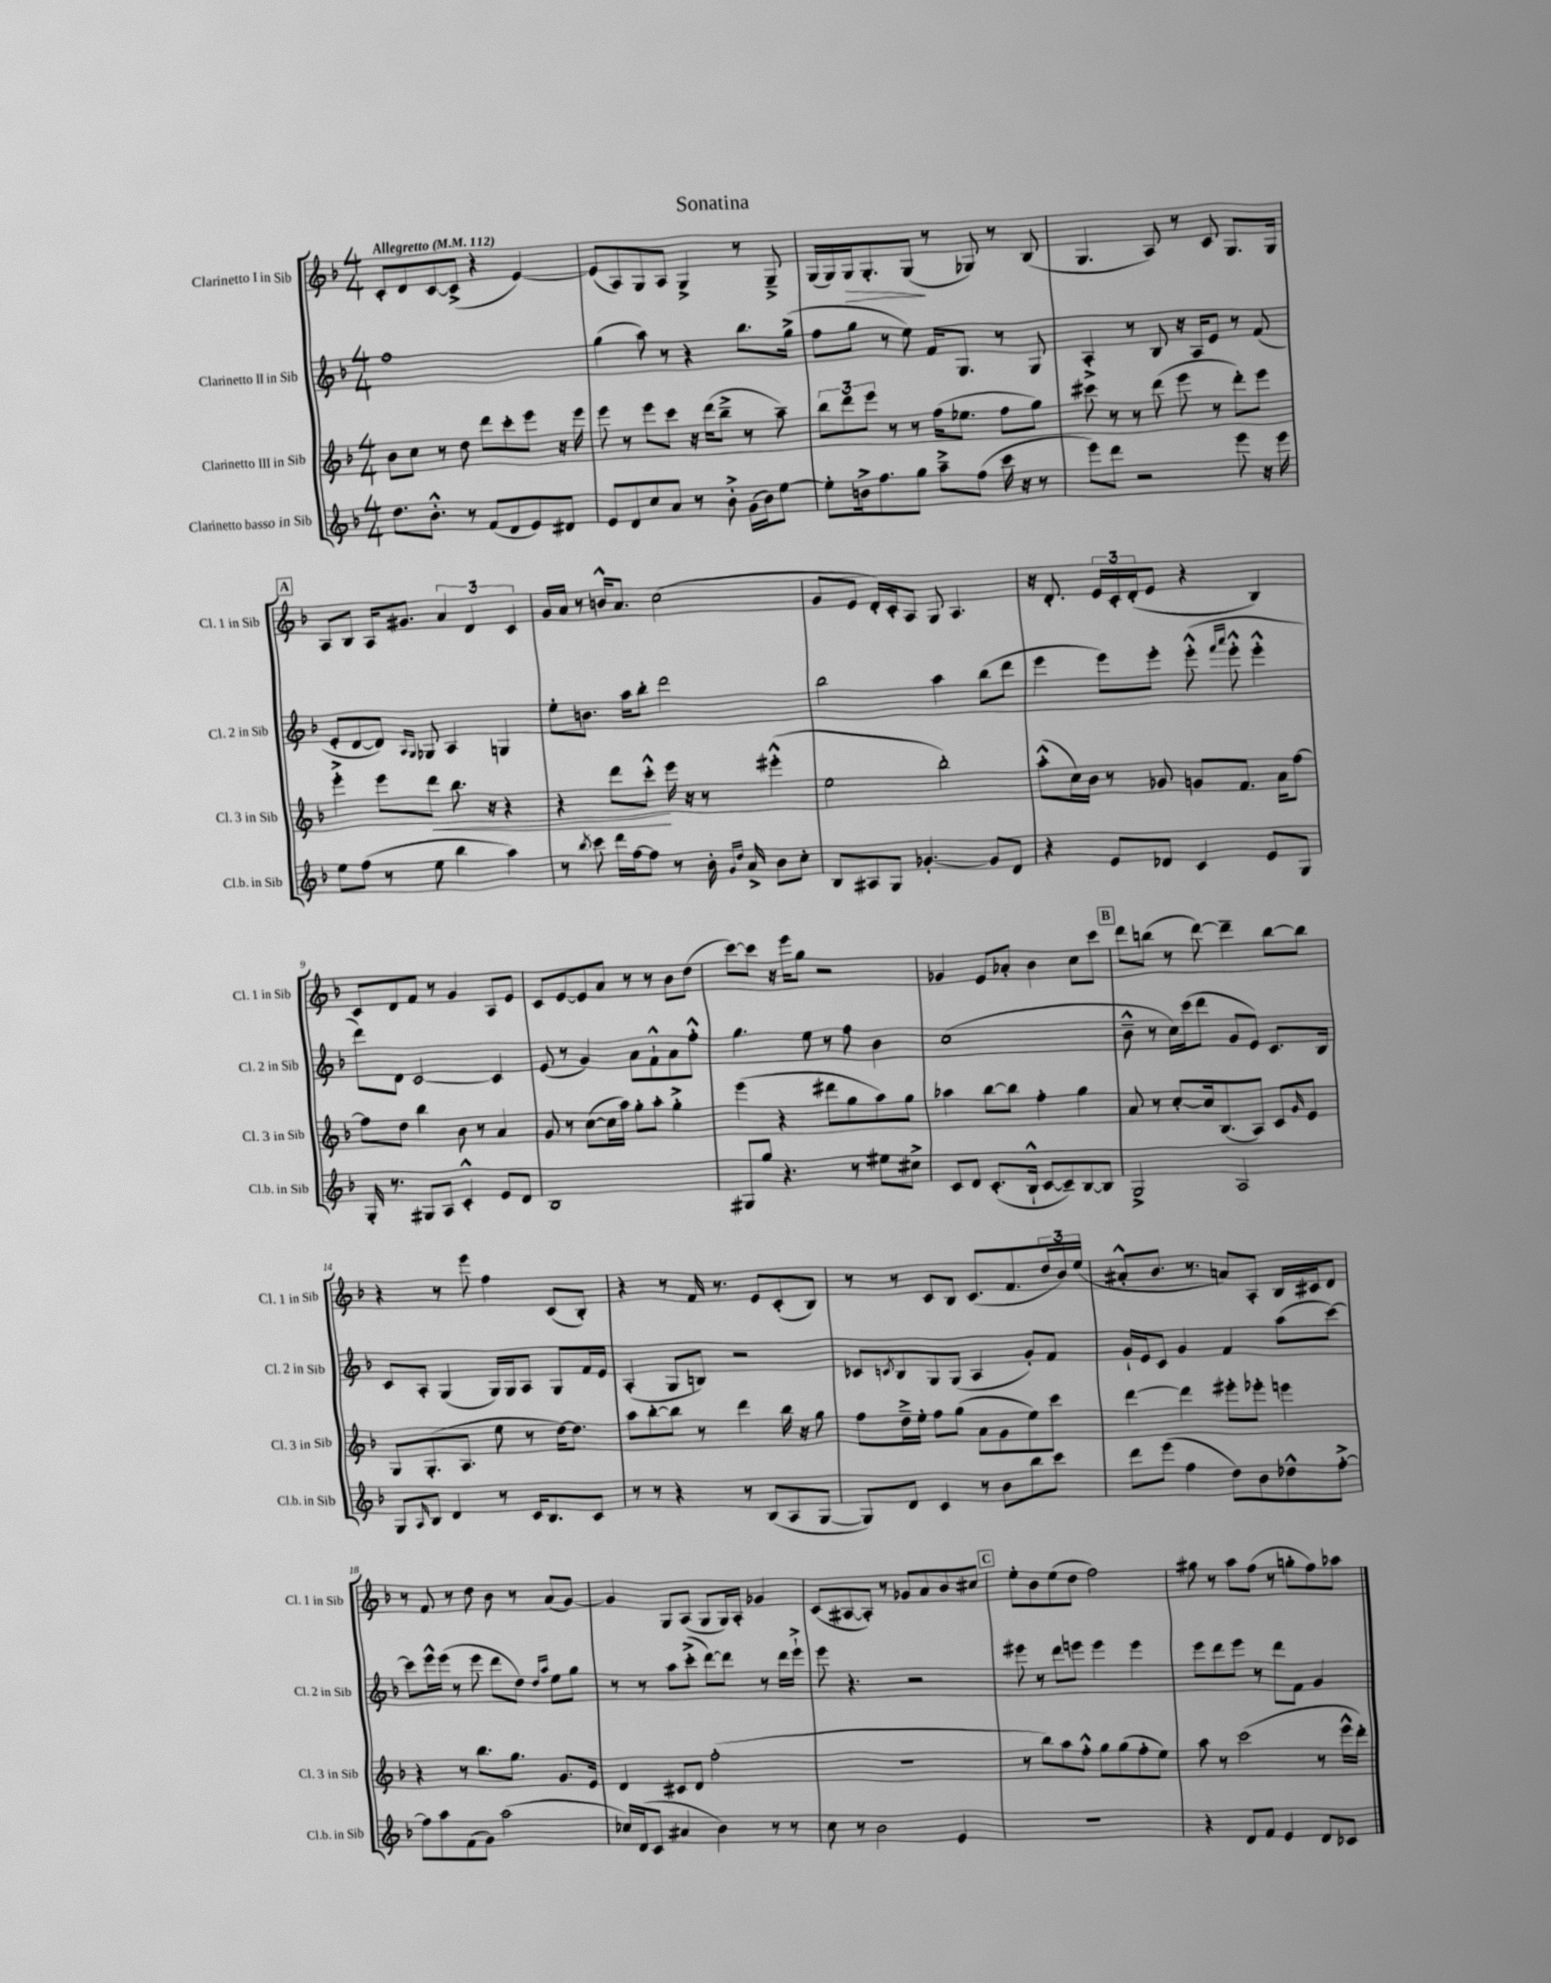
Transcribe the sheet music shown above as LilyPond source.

\header { title = "Sonatina" }
<<
\new StaffGroup <<
\new Staff = "s0" \with { instrumentName = "Clarinetto I in Sib" shortInstrumentName = "Cl. 1 in Sib" } {
    \clef treble \key f \major \numericTimeSignature \time 4/4 \tempo "Allegretto" 4 = 112
    c'8-. d'8 c'8~ c'8->( r4 e'4~) |
    e'8( a8) g8 a8 g4-> r8 g8---> |
    g16( g16) g16\> g8.-. g8\!( r8 ges8) r8 bes8( |
    g4. a8) r8 c'8 g8. g16 |
    \mark \markup { \box "A" } a8 bes8 a16 gis'8. \tuplet 3/2 { a'4 d'4 c'4 } |
    g'16 a'16 r8 b'16-^ a'8. c''2( |
    g'8 e'8 d'16-.) c'16-. a8 g8 a4. |
    r16 d'8.-. \tuplet 3/2 { e'16 c'16-. d'16-.( } e'8 r4 bes4) |
    c'8 d'8 f'8 r8 g'4 a8 e'8 |
    c'8 e'8~ e'8 a'8 r8 r8 bes'8 d''8( |
    c'''8~) c'''8 r16 e'''16 g''8 r2 |
    ges'4 e'8 aes'8-. bes'4 c''8 c'''8 |
    \mark \markup { \box "B" } d'''8 b''8( r8 d'''8~) d'''4-- b''8~ b''8 |
    r4 r8 e'''8 f''4 c'8( bes8-.) |
    r4 r8 f'16 r8. e'8 c'8-.( bes8) |
    r8 r8 c'8 bes8 c'8.( f'8. \tuplet 3/2 { d''16 bes'16) e''16( } |
    ais'8-.-^ bes'8. r8. a'8) a8-. bes16 cis'16 d'8 |
    r8 f'8 r8 d''8 bes'8 r8 a'8( g'8~) |
    g'4 g8 a8( g8 g16) a16-. ges'4 |
    c'8( ais8~ ais8-.) r8 ges'8 a'8 bes'8 cis''8 |
    \mark \markup { \box "C" } e''8-. bes'8 e''8( d''8 f''2) |
    gis''8 r8 a''8 f''8( r8 g''8-. f''8) aes''8 \bar "|." |
}
\new Staff = "s1" \with { instrumentName = "Clarinetto II in Sib" shortInstrumentName = "Cl. 2 in Sib" } {
    \clef treble \key f \major \numericTimeSignature \time 4/4
    f''1 |
    g''4( a''8) r8 r4 bes''8. g''16->( |
    f''8 g''8 r8 e''8) f'16 g8. r8 g8 |
    a4-.-> r8 bes8 r16 a16 e'8 r8 f'8( |
    \mark \markup { \box "A" } e'8-. d'8~ d'8) \grace { a16 g16 } ges8 a4 g4 |
    e''8-. b'8. a''16 bes''8-. d'''2 |
    bes''2 a''4 bes''8( d'''8 |
    e'''4 e'''8) e'''8-. e'''8-.-^( \grace { f'''16 a'''16 } e'''8-.-^ e'''4-.-^ |
    d'''8) d'8 c'2~ c'4 |
    e'8( r8 g'4) a'8 f'8-!-^ a'8 f''8-.-^ |
    g''4. e''8 r8 f''8 bes'4 |
    c''1( |
    \mark \markup { \box "B" } bes'8---^ r8 c''16) c'''16( d'''8 g'8 e'8) c'8. bes16 |
    c'8 a8-. g4( g16) g16 a8 g8 f'16 e'16 |
    a4-.( g8 b8) r2 |
    ces'8 \acciaccatura { c'8 } bes8 g8 g8( a4 g'8-.) f'8 |
    g'16-! e'16 c'8 g'4 f'4 a''8( c'''8~) |
    c'''8 e'''16-^ e'''16( r8 e'''8 d'''8 d''8) \grace { d''16 a''16 } e''8 g''8 |
    r8 r8 a''8 c'''8-.->( d'''8~) d'''8 r8 d'''16 e'''16-!-> |
    e'''8 r4. r2 |
    \mark \markup { \box "C" } eis'''8 r8 d'''8 e'''8 e'''4 e'''4 |
    e'''8 d'''8 e'''8 r8 d'''8 f'8 g'4 \bar "|." |
}
\new Staff = "s2" \with { instrumentName = "Clarinetto III in Sib" shortInstrumentName = "Cl. 3 in Sib" } {
    \clef treble \key f \major \numericTimeSignature \time 4/4
    bes'8 c''8 r8 d''8 d'''8 c'''8-. e'''8 r16 e'''16 |
    e'''8 r8 e'''8 c'''8 r16 d'''16( bes''8---> r8 a''8--) |
    \tuplet 3/2 { bes''8 d'''8 e'''8 } r8 r8 f''16( ees''8. f''8 g''8) |
    cis'''8 r8 r8 d'''8( e'''8 r8 d'''8-.) e'''8 |
    \mark \markup { \box "A" } e'''4-.-> e'''8 d'''8\< bes''8. r16 r4 |
    r4 d'''8 c'''8-.-^\! e'''16 r16 r8 eis'''4-.-^( |
    e''2 bes''2-.) |
    a''8-.-^( c''16) bes'16 r8 ges'8 g'8 f'8. a'16 f''8~ |
    f''8 d''8 bes''4 bes'8 r8 a'4 |
    g'8 r8 c''8~( c''16 a''16) g''8-. a''8-. g''4-.-> |
    e'''4( r4 dis'''8 g''8 a''8) g''8 |
    aes''4 bes''8~ bes''8 f''4-. g''4 |
    \mark \markup { \box "B" } a'8 r8 c''8~-. c''16 bes8.( a8) c'8 \grace { g'16 } e'8 |
    g8 g8.-.( a8. e''8 r8 d''16~) d''8. |
    a''8 bes''8~-. bes''8 r8 d'''4 bes''16 r16 g''8 |
    f''8 d''16---> e''16-. f''8 g''8( a'8 g'8 e''8) c'''8 |
    d'''4~ d'''4 eis'''8-. ees'''8-. e'''4 |
    r4 r8 bes''8. g''8. g'8. e'16 |
    d'4 cis'8 d'8 f''2-.( |
    R1 |
    \mark \markup { \box "C" } r8 bes''8) a''8 f''8-.-^ g''8 g''8( f''8-. e''8) |
    a''8 r8 c'''2( r8 e'''16-^ d'''16-.) \bar "|." |
}
\new Staff = "s3" \with { instrumentName = "Clarinetto basso in Sib" shortInstrumentName = "Cl.b. in Sib" } {
    \clef treble \key f \major \numericTimeSignature \time 4/4
    d''8. bes'8.-.-^ r8 f'8( d'8 e'8) dis'8 |
    e'8 d'8 c''8 a'8 r8 bes'8-.-> g'16( bes'16) e''8~ |
    e''8-. b'16-> f''8. g''8 a''8---> f''8( c'''16 r16 r8 |
    e'''8) d'''8 r2 e'''8 r16 e'''16 |
    \mark \markup { \box "A" } e''8 f''8( r8 e''8 bes''4 a''4) |
    r8 \acciaccatura { bes''8 } c'''8 d'''16 f''16~ f''8 r8 bes'16-. \grace { g'16 d''16 } a'16-> bes'8 c''8-. |
    bes8 ais8 g8 ges'4.~-. ges'8 d'8 |
    r4 e'8 des'8 c'4 e'8 g8 |
    g16-. r8. gis8 a8 c'4-.-^ e'8 d'8 |
    bes1 |
    gis8 g''8 r4. r8 eis''8 cis''8-> |
    c'8 d'8 c'8.-.( bes16-!-^ c'8~ c'8--) bes8~ bes8 |
    \mark \markup { \box "B" } g2-> a2 |
    g8 \grace { a16 } bes8 d'4 r8 c'16 bes8. c'8 |
    r8 r8 r4 r8 bes8( a8 g8~ |
    g8) d'8 c'4 r8 bes'8 bes''8 c'''8 |
    d'''8 e'''8( f''4 d''8) bes'8 des''8-^ f''8~-.-> |
    f''8 a''8 f'8( g'8) a''2( |
    ces''16) d'16( c'8 ais'4 bes'4) r8 r8 |
    c''8 r8 bes'2 e'4 |
    \mark \markup { \box "C" } R1 |
    r4 d'8 f'8 e'4 d'8 ces'8 \bar "|." |
}
>>
>>
